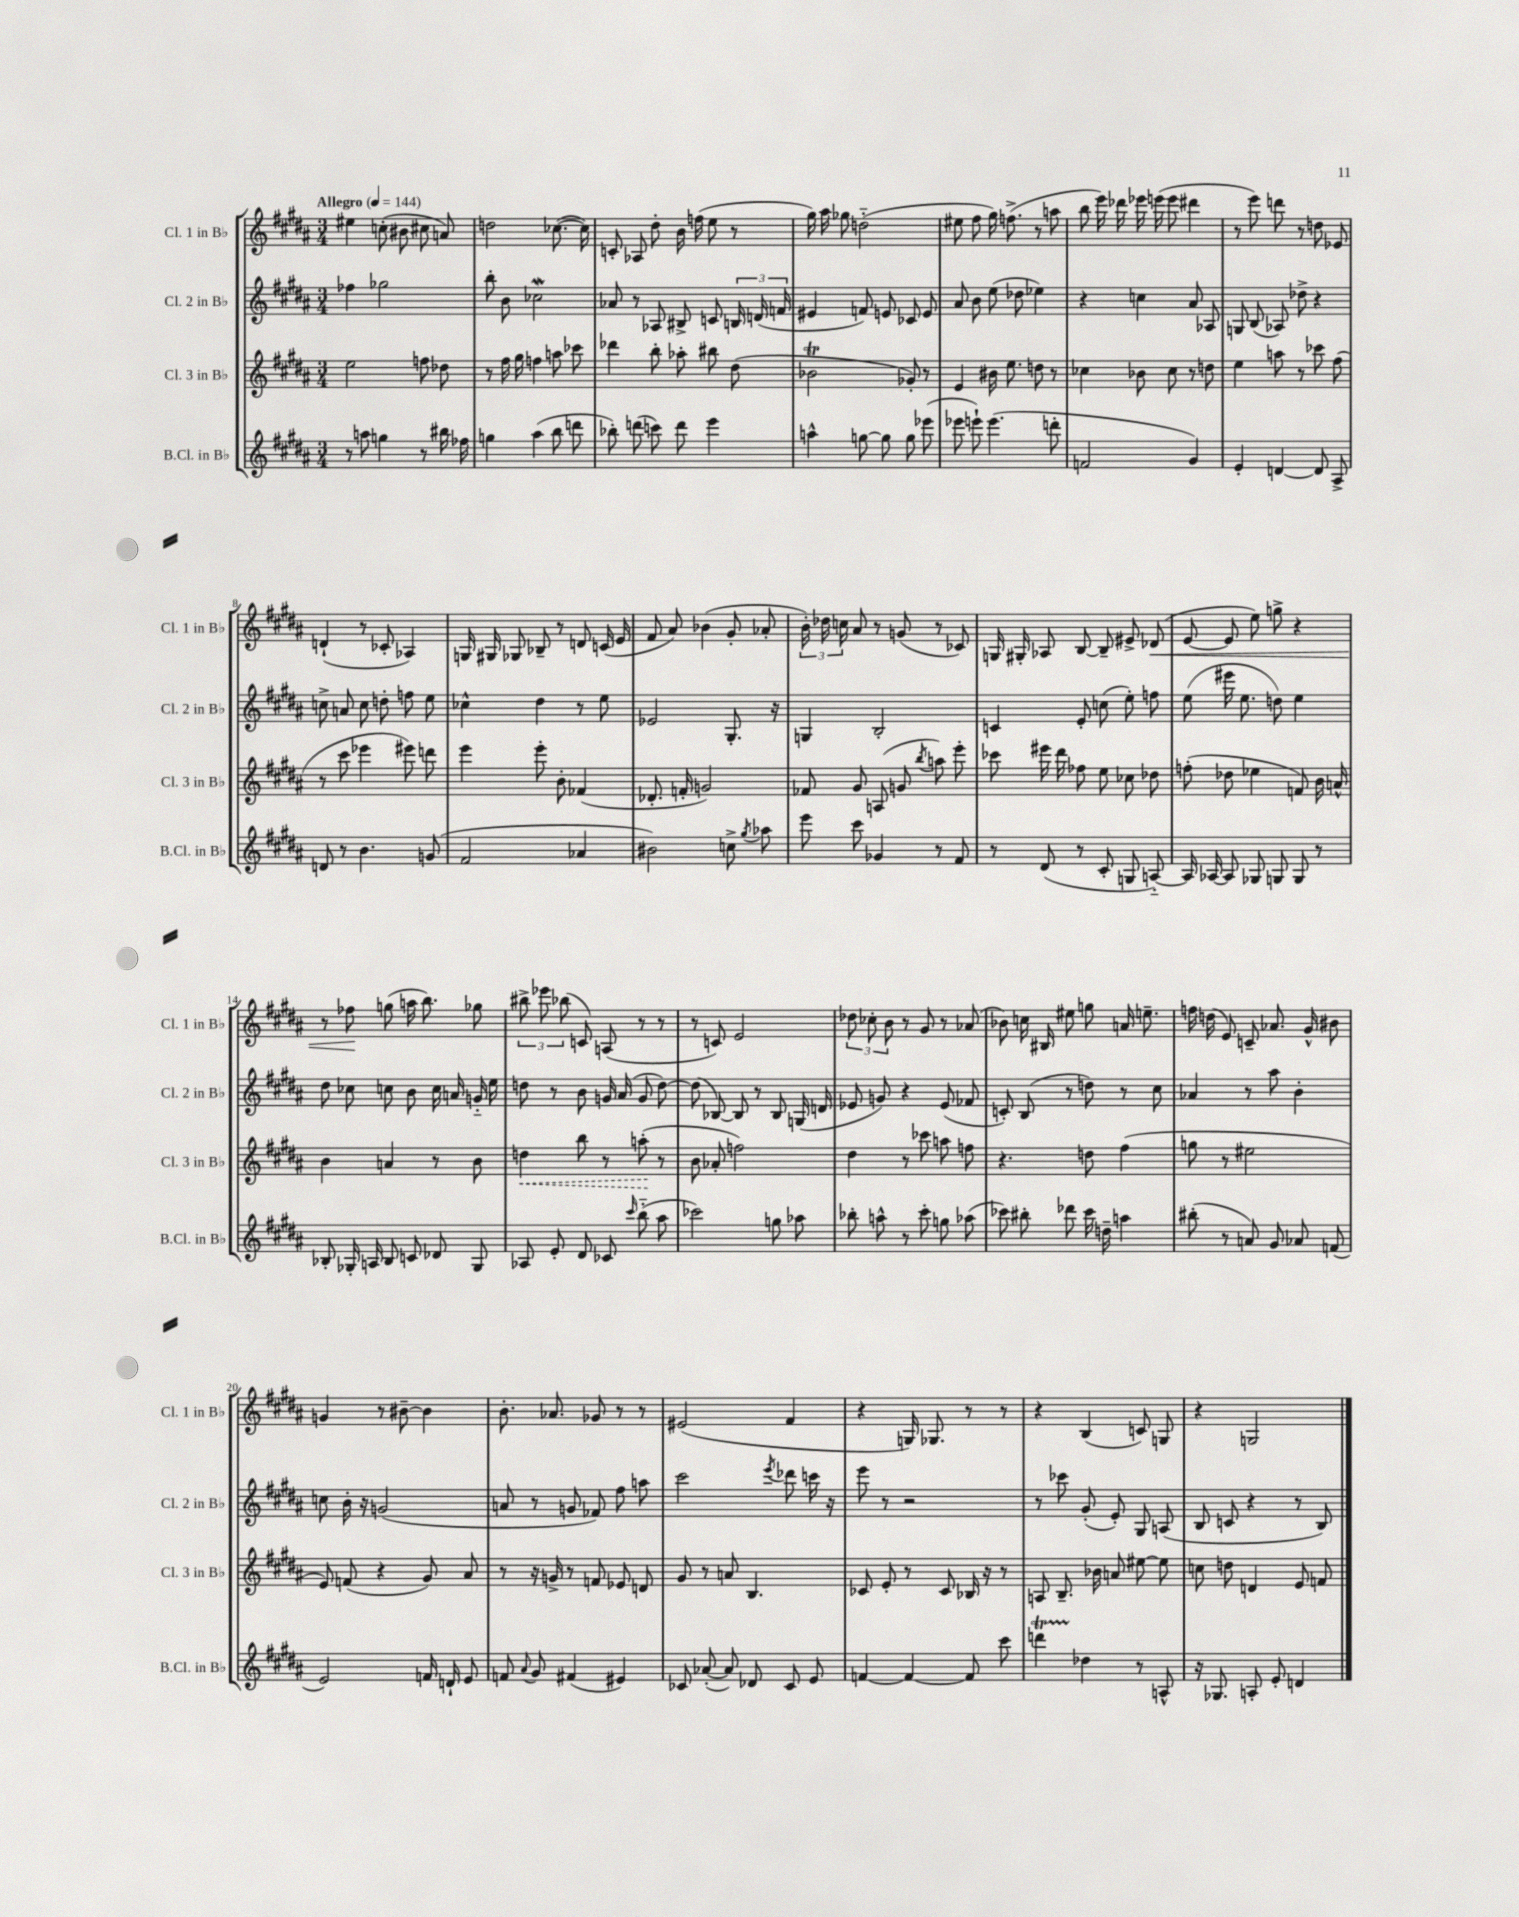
<<
\new StaffGroup <<
\new Staff = "s0" \with { instrumentName = "Cl. 1 in Bb" shortInstrumentName = "Cl. 1 in Bb" } {
    \clef treble \key b \major \numericTimeSignature \time 3/4 \tempo "Allegro" 4 = 144
    \autoBeamOff eis''4 c''8-.( bis'8 cis''8 a'8) |
    d''2 ces''8.~( ces''16) |
    c'8-. aes8 dis''8-. b'16 f''16( e''8 r8 |
    gis''16) ais''16 ges''8 d''2-_( |
    eis''8 fis''8 gis''16) f''8.->( r8 a''8 |
    b''8 e'''16) des'''16 ees'''16 e'''16( e'''8 dis'''4 |
    r8 e'''8) d'''8 r8 d''8 ees'8 |
    d'4-!( r8 ces'8-. aes4) |
    g16 gis16 ges8 bes8-- r8 d'8 c'16( e'16 |
    fis'8 ais'8) bes'4( gis'8-. aes'8-. |
    \tuplet 3/2 { b'16-.) des''16 c''16 } ais'8 r8 g'8( r8 ces'8) |
    g16 gis16-. aes8 b8~ b8-- eis'8-> des'8\<( |
    e'8~ e'8 e''8) g''8-> r4 |
    r8 fes''8\! g''8( a''16 b''8.) ges''8 |
    \tuplet 3/2 { bis''8-> ees'''8 bes''8( } c'8) a8( r8 r8 |
    r8 c'8) e'2 |
    \tuplet 3/2 { des''8 ces''8-. b'8 } r8 gis'8 r8 aes'8( |
    bes'8) c''16 bis16 eis''8 g''8 a'16 e''8.-- |
    f''16 d''16( e'8) c'8-- aes'8. gis'16-^ bis'8 |
    g'4 r8 bis'8~-- bis'4 |
    b'8.-. aes'8. ges'8 r8 r8 |
    eis'2( fis'4 |
    r4 g16) ges8. r8 r8 |
    r4 b4( c'8) g8 |
    r4 g2 \bar "|." |
}
\new Staff = "s1" \with { instrumentName = "Cl. 2 in Bb" shortInstrumentName = "Cl. 2 in Bb" } {
    \clef treble \key b \major \numericTimeSignature \time 3/4
    \autoBeamOff fes''4 ges''2 |
    b''8-. b'8 ces''2\mordent |
    aes'8 r8 aes8 bis8-> c'8 \tuplet 3/2 { b16 d'16( f'16 } |
    eis'4 f'8) e'8 ces'8 e'8 |
    ais'8 b'8 e''8( des''8 ees''4) |
    r4 c''4 ais'8 aes8 |
    g8 b8( aes8) des''8-> r4 |
    c''8-> a'8 c''8 d''8-. f''8 e''8 |
    ces''4-^ dis''4 r8 e''8 |
    ees'2 gis8.-. r16 |
    g4 b2-. |
    c'4 e'8-. c''8( e''8-.) f''8 |
    e''8( eis'''16 e''8. d''8) e''4 |
    dis''8 ces''8 c''8 b'8 c''16 a'16 g'16-_ e''16 |
    d''8 r8 b'8 g'16 ais'16( g'8 d''8~) |
    d''8( bes8~) bes8 r8 bes8 g16( d'16 |
    ees'8 g'8) r4 ees'8( fes'8 |
    c'8-.) b8( r8 d''8) r8 cis''8 |
    aes'4 r8 ais''8 b'4-. |
    c''8 b'16-. r16 g'2( |
    a'8 r8 g'8 fes'8) fis''8 a''8 |
    cis'''2 \acciaccatura { e'''8 } des'''8 c'''16 r16 |
    e'''8 r8 r2 |
    r8 ces'''8 gis'8-.( e'8-.) gis8 a8( |
    b8 c'8 r4 r8 b8) \bar "|." |
}
\new Staff = "s2" \with { instrumentName = "Cl. 3 in Bb" shortInstrumentName = "Cl. 3 in Bb" } {
    \clef treble \key b \major \numericTimeSignature \time 3/4
    \autoBeamOff e''2 f''8 des''8 |
    r8 fis''16 gis''16 f''4 a''8 ces'''8 |
    des'''4 b''8-. aes''8-. bis''8 dis''8( |
    bes'2\trill ges'8-.) r8 |
    e'4 bis'16 e''8. d''8 r8 |
    ces''4 bes'8 ces''8 r8 d''8 |
    e''4 a''8 r8 ces'''8 fis''8( |
    r8 cis'''8 ees'''4 eis'''8) d'''8 |
    e'''4 e'''8-. b'8-. fes'4( |
    des'8.-. f'16-. g'2) |
    fes'8 gis'8 a8( g'8 \acciaccatura { b''8 } a''8) e'''8-. |
    ces'''8 eis'''16 dis'''16 fes''8 e''8 ces''8 des''8 |
    f''8-.( des''8 ees''4 f'8) b'16 a'16-^ |
    b'4 a'4 r8 b'8 |
    \once \override Hairpin.style = #'dashed-line d''4\< b''8 r8 a''8-.\!( r8 |
    b'8 aes'8-. f''2) |
    dis''4 r8 ces'''8 a''8 f''8 |
    r4. d''8 fis''4( |
    g''8 r8 eis''2 |
    e'8) f'8( r4 gis'8) ais'8 |
    r8 r16 g'16-> r8 f'8 ees'8 d'8 |
    gis'8 r8 a'8 b4. |
    ces'8 e'8-. r8 ces'8 bes16 r16 r8 |
    a8 b8.-- bes'16 a'8 eis''8~ eis''8 |
    c''8 d''8 d'4 e'8 f'8 \bar "|." |
}
\new Staff = "s3" \with { instrumentName = "B.Cl. in Bb" shortInstrumentName = "B.Cl. in Bb" } {
    \clef treble \key b \major \numericTimeSignature \time 3/4
    \autoBeamOff r8 a''8 g''4 r8 bis''16 fes''16 |
    g''4 ais''4( b''8 d'''8 |
    bes''8-.) d'''8( c'''8) d'''8 e'''4 |
    a''4-^ g''8~ g''8 g''8 ees'''8( |
    ees'''8 e'''8-!) e'''4.( d'''8-. |
    f'2 gis'4) |
    e'4-. d'4~ d'8 ais8-> |
    d'8 r8 b'4. g'8( |
    fis'2 aes'4 |
    bis'2) c''8-> \acciaccatura { gis''8 } aes''8 |
    e'''8 cis'''8 ges'4 r8 fis'8 |
    r8 dis'8( r8 cis'8-. g8 a8~-_) |
    a16 aes16~ aes8 ges8 g8 g8 r8 |
    bes8-. ges16-. a16 bes8 c'8 des'8 ges8 |
    aes8 e'8-. dis'8 ces'8 \grace { cis'''16 } b''8-_( ais''8 |
    ces'''2) g''8 aes''8 |
    bes''8-. a''8-^ r8 cis'''8-. g''8 aes''8( |
    ces'''8) bis''8-. des'''8 ces'''16 d''16-- a''4 |
    bis''8-.( r8 a'8) gis'8 aes'8 f'8( |
    e'2) f'16 d'16-! e'8 |
    f'8 \appoggiatura { ais'8 } gis'8 fis'4( eis'4) |
    ces'8 aes'8~-.( aes'8) des'8 ces'8 e'8 |
    f'4~ f'4~ f'8 cis'''8 |
    d'''4\startTrillSpan des''4\stopTrillSpan r8 a8-^ |
    r16 ges8. a8-. e'8-. d'4 \bar "|." |
}
>>
>>
